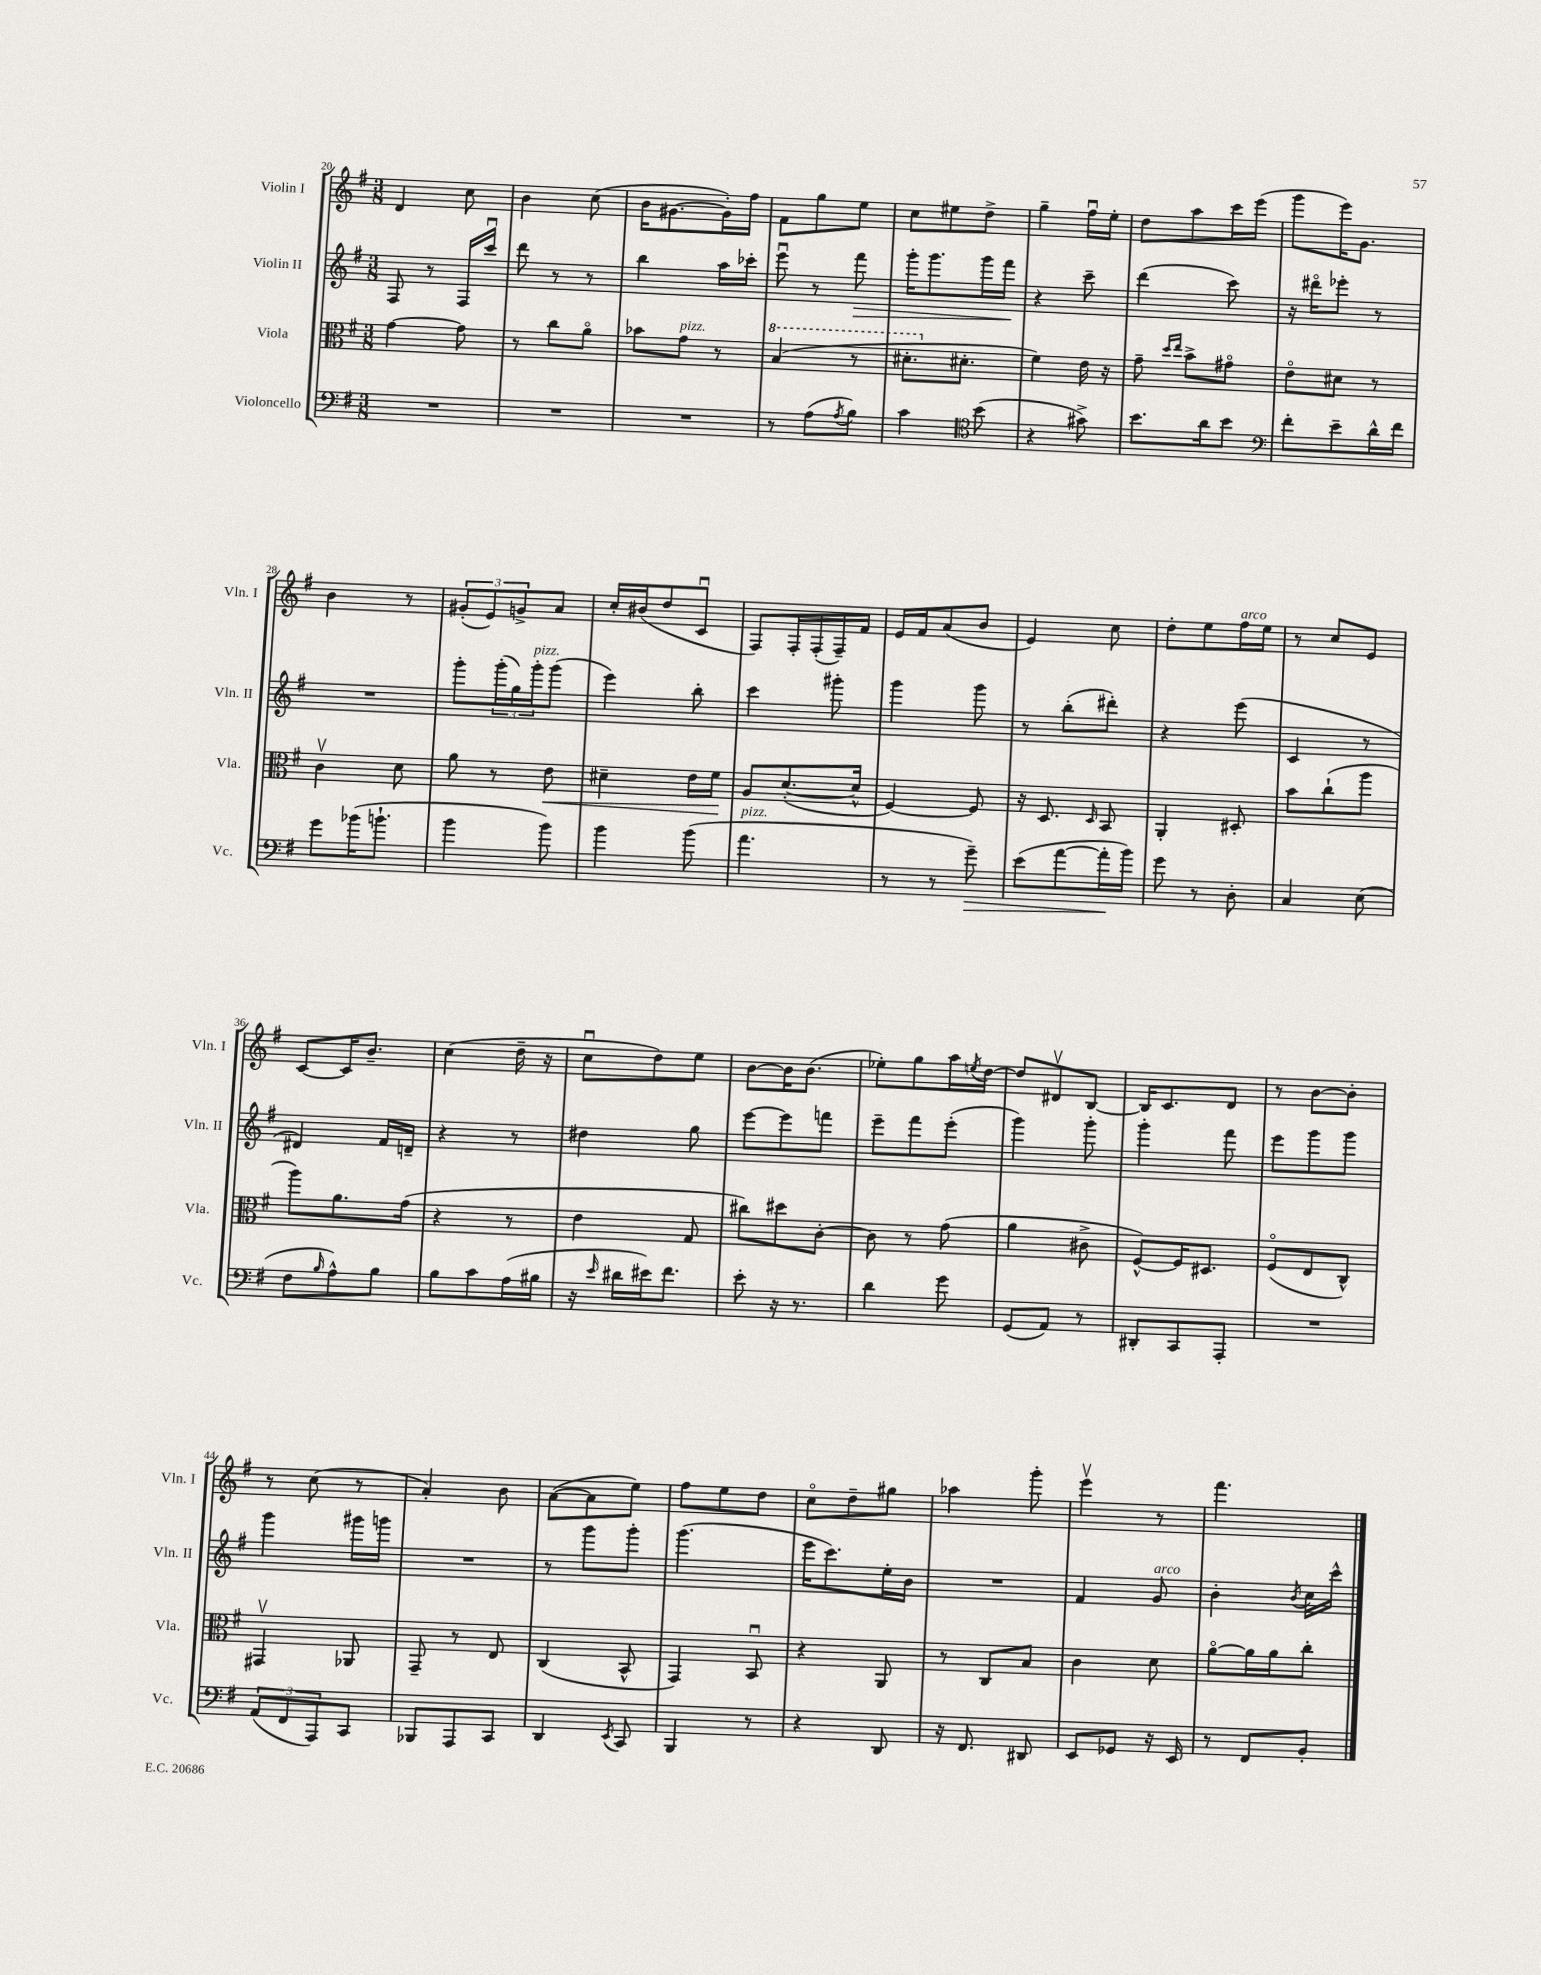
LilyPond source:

<<
\new StaffGroup <<
\new Staff = "s0" \with { instrumentName = "Violin I" shortInstrumentName = "Vln. I" } {
    \clef treble \key g \major \numericTimeSignature \time 3/8
    d'4 c''8 |
    b'4 c''8( |
    b'16 gis'8.~ gis'16-.) fis''16 |
    fis'8 g''8 e''8 |
    c''8 eis''8 d''8-> |
    g''4-- fis''16\downbow e''16-. |
    d''8 a''8 c'''16 e'''16( |
    g'''8 e'''16) g'8. |
    b'4 r8 |
    \tuplet 3/2 { gis'8-.( e'8) g'8-> } a'8 |
    c''16-. bis'16( d''8 c'8\downbow |
    fis8) fis16-. fis16-.( fis16--) fis'16 |
    e'16 fis'16 a'8( b'8 |
    e'4) c''8 |
    d''8-. e''8 fis''16^\markup { \italic "arco" } e''16 |
    r8 c''8 e'8 |
    c'8~ c'16 b'8.-- |
    c''4( d''16-- r16 |
    c''8\downbow d''8) e''8 |
    b'8~ b'16 b'8.( |
    ees''8-.) g''8 a''16 \acciaccatura { e''8 } d''16~ |
    d''8 dis'8\upbow b8~ |
    b16 c'8. d'8 |
    r8 b'8~ b'8-. |
    r8 c''8( r8 |
    a'4-.) b'8 |
    a'8~( a'8 e''8) |
    fis''8 e''8 d''8 |
    c''8\flageolet d''8-- gis''8 |
    aes''4 g'''8-. |
    e'''4\upbow r8 |
    fis'''4. \bar "|." |
}
\new Staff = "s1" \with { instrumentName = "Violin II" shortInstrumentName = "Vln. II" } {
    \clef treble \key g \major \numericTimeSignature \time 3/8
    fis8 r8 fis16 c'''16\downbow |
    d'''8 r8 r8 |
    b''4 a''16 ces'''16-. |
    e'''8\downbow r8 fis'''8\> |
    g'''16-. g'''8. g'''16 fis'''16\! |
    r4 c'''8-- |
    d'''4( c'''8) |
    r16 dis'''16\flageolet ees'''8-. r8 |
    R4. |
    g'''8-. \tuplet 3/2 { g'''16-.( g''16) g'''16-.^\markup { \italic "pizz." } } g'''8( |
    e'''4) b''8-. |
    c'''4 gis'''8-. |
    g'''4 g'''8 |
    r8 b''8-.( dis'''8-.) |
    r4 e'''8( |
    c'4 r8 |
    dis'4) fis'16 d'16-- |
    r4 r8 |
    dis''4 g''8 |
    e'''8~ e'''8 f'''8 |
    e'''8-- fis'''8 e'''8-.( |
    g'''4) g'''8-. |
    g'''4-. fis'''8 |
    e'''8 g'''8 g'''8 |
    g'''4 gis'''16 g'''16 |
    R4. |
    r8 g'''8 g'''8-. |
    g'''4.( |
    e'''16 c'''8.) e''16-. b'16 |
    R4. |
    fis'4 g'8^\markup { \italic "arco" } |
    b'4-. \acciaccatura { b'8 } c''16 c'''16-^ \bar "|." |
}
\new Staff = "s2" \with { instrumentName = "Viola" shortInstrumentName = "Vla." } {
    \clef alto \key g \major \numericTimeSignature \time 3/8
    g'4~ g'8 |
    r8 c''8 a'8\flageolet |
    bes'8 g'8^\markup { \italic "pizz." } r8 |
    \ottava #1 b'4( r8 |
    dis''8.-. \ottava #0 dis'8.-. |
    fis'4) e'16 r16 |
    g'8-- \grace { d''16 e''16 } b'8-> gis'8\flageolet |
    e'8\flageolet dis'8 r8 |
    c'4\upbow d'8 |
    a'8 r8 e'8\< |
    dis'4-- e'16 fis'16\! |
    a8 d'8.~-.( d'16-^ |
    fis4~) fis8 |
    r16 d8. \grace { d16 } b,8 |
    a,4-. dis8-. |
    b'8 c''8-!( a''8 |
    a''8) a'8. g'16( |
    r4 r8 |
    e'4 g8 |
    cis''8) dis''8 c'8~-. |
    c'8 r8 g'8( |
    a'4 cis'8-> |
    fis8~-^) fis16 dis8. |
    fis8\flageolet( e8 c8-^) |
    gis,4\upbow aes,8 |
    g,8-- r8 e8 |
    c4( b,8-^ |
    g,4) b,8\downbow |
    r4 a,8 |
    r8 c8 b8 |
    c'4 d'8 |
    a'8~\flageolet a'16 a'16 c''8-. \bar "|." |
}
\new Staff = "s3" \with { instrumentName = "Violoncello" shortInstrumentName = "Vc." } {
    \clef bass \key g \major \numericTimeSignature \time 3/8
    R4. |
    R4. |
    R4. |
    r8 a8( \acciaccatura { a8 } b8) |
    c'4 \clef tenor b'8( |
    r4 gis'8->) |
    b'8. a'16 b'8 |
    \clef bass fis'8-. e'8-- d'16-^ fis'16 |
    g'8 bes'16( b'8.-! |
    b'4 b'8) |
    b'4 b'8( |
    a'4.^\markup { \italic "pizz." } |
    r8 r8 g'8--\>) |
    e'8( a'8~ a'16-.\! b'16) |
    g'8 r8 d8-. |
    c4 e8( |
    fis8 \grace { b16 } a8-^) b8 |
    b8 c'8 a16( bis16 |
    r16 \grace { e'16 } dis'16 eis'16) fis'8. |
    e'8-. r16 r8. |
    d'4 g'8 |
    g,8( a,8) r8 |
    dis,8-. c,8 a,,8-. |
    R4. |
    \tuplet 3/2 { a,8( fis,8 a,,8) } c,8 |
    bes,,8 a,,8 c,8 |
    d,4 \acciaccatura { e,8 } c,8 |
    b,,4 r8 |
    r4 d,8 |
    r16 fis,8. dis,8 |
    e,8 ges,8 r16 e,16 |
    r8 fis,8 b,8-. \bar "|." |
}
>>
>>
\layout { \context { \Score currentBarNumber = #20 } }
